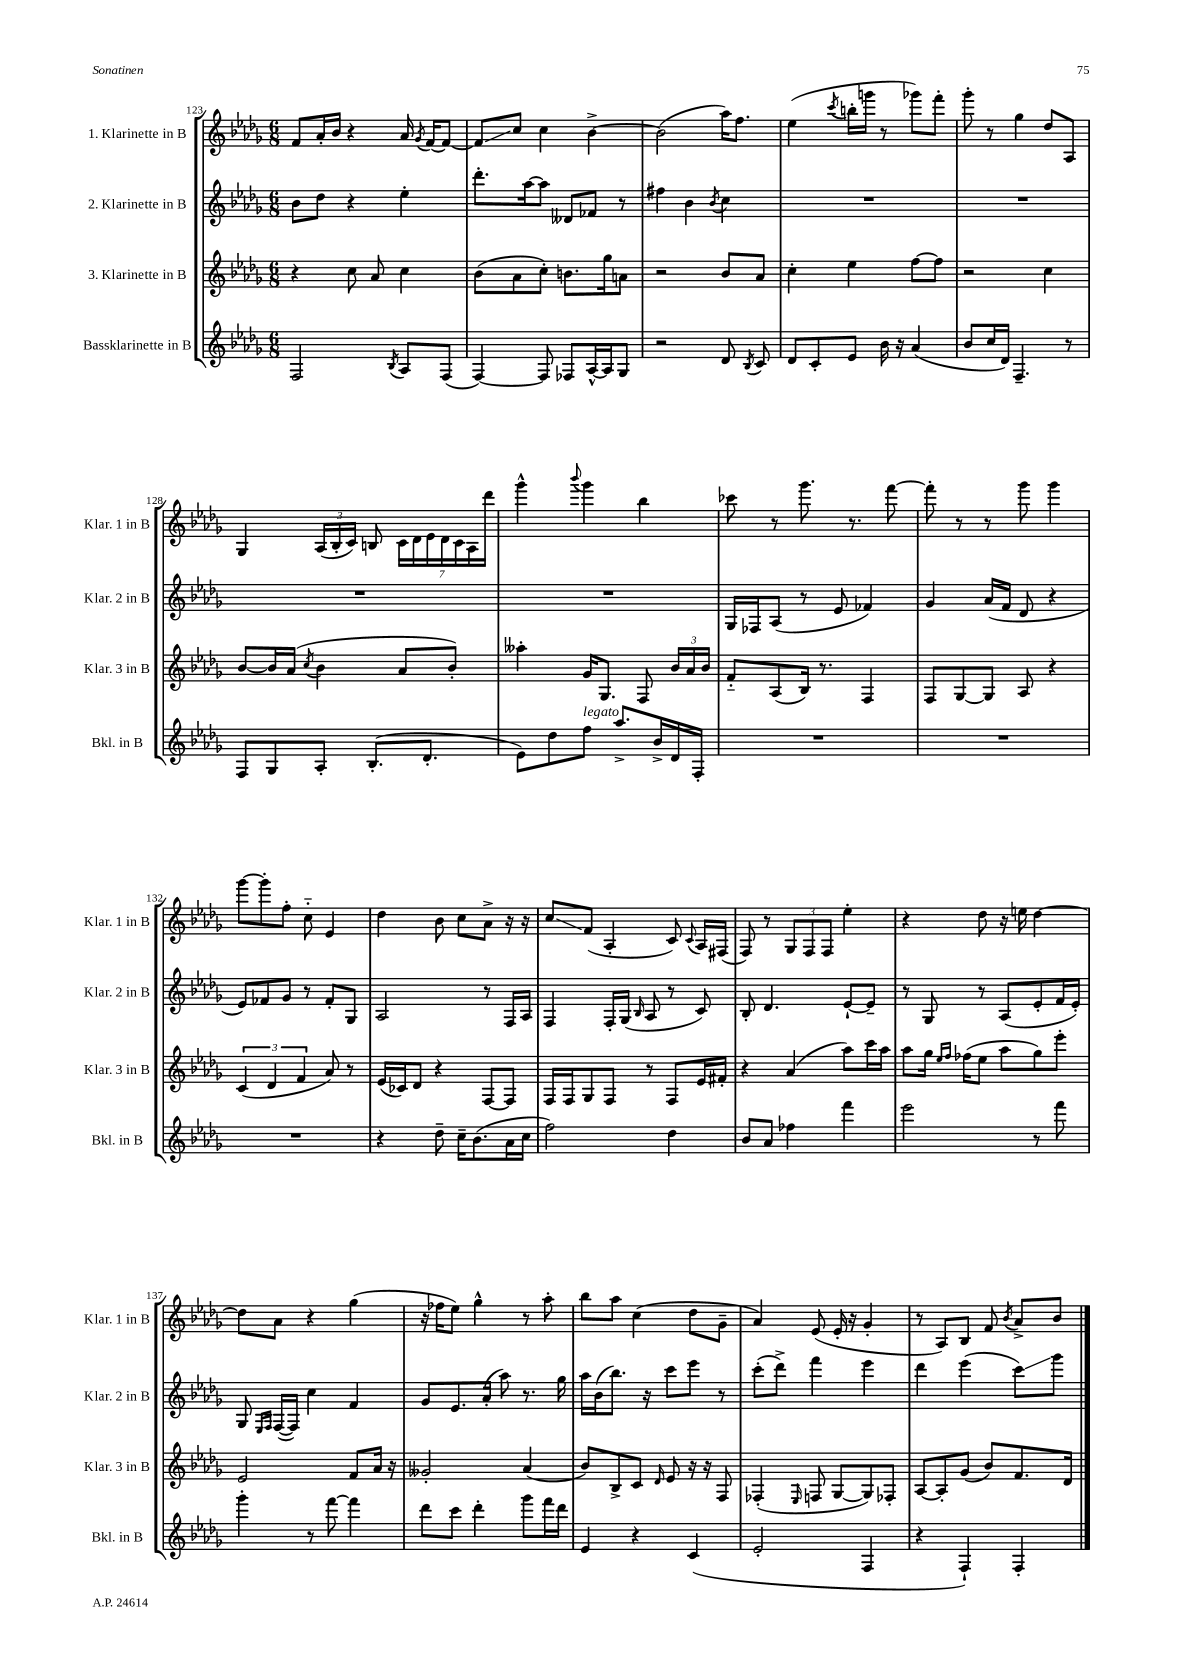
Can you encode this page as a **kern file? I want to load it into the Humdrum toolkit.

**kern	**kern	**kern	**kern
*staff4	*staff3	*staff2	*staff1
*clefG2	*clefG2	*clefG2	*clefG2
*k[b-e-a-d-g-]	*k[b-e-a-d-g-]	*k[b-e-a-d-g-]	*k[b-e-a-d-g-]
*M6/8	*M6/8	*M6/8	*M6/8
2F/	4r	8b-\L	8f/L
.	.	8dd-\J	16a-'/L
.	.	.	16b-/JJ
.	8cc\	4r	4r
.	8a-/	.	.
8qB-/	.	.	.
8A-/L	4cc\	4ee-'\	16a-/
.	.	.	8qg-/
.	.	.	[16f/LK
(8F/J	.	.	8f/_J
=	=	=	=
[4F/)	(8b-\L	8.ddd-'\L	8f/]L
.	8a-\	.	8cc/J
.	.	[16aa-\k	.
8F/]	8cc'\J)	8aa-\]J	4cc\
8F-/L	8.b\L	8d--/L	.
[16A-^^/L	.	8f-/J	[4b-^\
16A-/]J	16gg-\k	.	.
8G-/J	8a\J	8r	.
=	=	=	=
2r	2r	4ff#\	(2b-\]
.	.	4b-\	.
.	.	8qb-/	.
8d-/	8b-/L	4cc\	16aa-\LK)
.	.	.	8.ff\J
8qB-/	.	.	.
8c/	8a-/J	.	.
=	=	=	=
8d-/L	4cc'\	2.r	(4ee-\
8c'/	.	.	.
.	.	.	8qccc/
8e-/J	4ee-\	.	16bb'\LL
.	.	.	16ggg\JJ
16b-\	.	.	8r
16r	.	.	.
(4a-/	[8ff\L	.	8ggg-\L)
.	8ff\]J	.	8fff'\J
=	=	=	=
8b-/L	2r	2.r	8ggg-'\
16cc/L	.	.	8r
16d-/JJ)	.	.	.
4.F~/	.	.	4gg-\
.	4cc\	.	8dd-/L
8r	.	.	8A-/J
=	=	=	=
8F/L	[8b-/L	2.r	4G-/
8G-/	16b-/]L	.	.
.	(16a-/JJ	.	.
.	8qcc/	.	.
8A-'/J	4b-\	.	(24A-/LL
.	.	.	24B-'/
.	.	.	24c/JJ)
(8.B-'/L	.	.	8B/
.	8a-/L	.	28c\LL
.	.	.	28d-\
8.d-'/J	.	.	.
.	.	.	28e-\
.	.	.	28d-\
.	8b-'/J)	.	.
.	.	.	28c\
.	.	.	28A-\
.	.	.	28ddd-\JJ
=	=	=	=
8e-\L)	4aa--'\	2.r	4ggg-^^\
8dd-\	.	.	.
.	.	.	8qqbbb-/
8ff\J	16g-/LK	.	4ggg-\
.	8.G-/J	.	.
8.aa-^/L	.	.	.
.	8F/	.	4bb-\
16b-^/L	.	.	.
16d-/	24b-/LL	.	.
.	24a-/	.	.
16F'/JJ	.	.	.
.	24b-/JJ	.	.
=	=	=	=
2.r	8f'~/L	16G-/LL	8ccc-\
.	.	16F-/J	.
.	(8A-/	(8A-/J	8r
.	16B-/Jk)	8r	8.ggg-\
.	8.r	.	.
.	.	8e-/	.
.	.	.	8.r
.	4F/	4f-/)	.
.	.	.	[8fff\
=	=	=	=
2.r	8F/L	4g-/	8fff'\]
.	[8G-/	.	8r
.	8G-/]J	(16a-/LL	8r
.	.	16f/JJ	.
.	8A-/	8d-/	8ggg-\
.	4r	4r	4ggg-\
=	=	=	=
2.r	(6c/	8e-/L)	[8ggg-\L
.	.	8f-/	8ggg-'\]
.	6d-/	.	.
.	.	8g-/J	8ff'\J
.	6f/	.	.
.	.	8r	8cc'~\
.	8a-/)	8f-'/L	4e-/
.	8r	8G-/J	.
=	=	=	=
4r	(16e-/LL	2A-/	4dd-\
.	16c-/J)	.	.
.	8d-/J	.	.
8dd-~\	4r	.	8b-\
16cc~\LK	.	.	8cc\L
(8.b-\	.	.	.
.	[8F/L	8r	8a-^\J
16a-\L	8F/]J	16F/LL	16r
16cc\JJ	.	16A-/JJ	16r
=	=	=	=
2ff\)	16F/LL	4F/	8cc/L
.	16F/J	.	.
.	8G-/	.	(8f/J
.	8F/J	16F'/LL	4A-'/
.	.	(16G-/JJ	.
.	.	16qqB-/	.
.	8r	8A-/	.
4dd-\	8F/L	8r	8c/)
.	.	.	8qqc/
.	16e-/L	8c/)	16A-/LL
.	16f#'/JJ	.	(16F#/JJ
=	=	=	=
8b-/L	4r	8B-'/	8F/)
8a-/J	.	4.d-/	8r
4ff-\	(4a-/	.	12G-/L
.	.	.	12F/
.	.	.	12F/J
4fff\	8aa-\L)	[8e-`/L	4ee-'\
.	16ccc\L	8e-~/]J	.
.	16aa-\JJ	.	.
=	=	=	=
2eee-\	8aa-\L	8r	4r
.	16gg-\Jk	8G-/	.
.	16qqee-/LL	.	.
.	16qqff/JJ	.	.
.	(16ff-\LK	.	.
.	8ee-\J	8r	8dd-\
.	8aa-\L	(8A-/L	16r
.	.	.	16ee\
8r	8gg-\)	8e-'/	[4dd-\
8fff\	8eee-'\J	16f/L	.
.	.	16e-'/JJ)	.
=	=	=	=
4ggg-'\	2e-/	8G-/	8dd-\]L
.	.	16qqE-/LL	.
.	.	16qqF/JJ	.
.	.	([16F/LL	8a-\J
.	.	16F/]JJ)	.
8r	.	4cc\	4r
[8fff\	.	.	.
4fff\]	8f/L	4f/	(4gg-\
.	16a-/Jk	.	.
.	16r	.	.
=	=	=	=
8ddd-\L	2g--'/	8g-/L	16r
.	.	.	16ff-\LK
8ccc\J	.	8.e-/	8ee-\J)
4ddd-'\	.	.	4gg-^^\
.	.	(16a-'/Jk	.
.	.	8aa-\)	.
8ggg-\L	(4a-/	8.r	8r
16fff\L	.	.	8aa-'\
16ddd-\JJ	.	16gg-\	.
=	=	=	=
4e-/	8b-/L)	16aa-\LL	8bb-\L
.	.	(16b-\J	.
.	8B-^/	8.bb-\J)	8aa-\J
4r	8c/J	.	(4cc\
.	.	16r	.
.	16qqd-/	.	.
.	8e-/	8ccc\L	.
(4c/	16r	8eee-\J	8dd-\L
.	16r	.	.
.	8F/	8r	8g-~\J
=	=	=	=
2e-'/	(4F-'/	(8ccc'\L	4a-/)
.	.	8ddd-^\J)	.
.	16qqE-/	.	.
.	8F/	4fff\	(8e-/
.	[8G-/L	.	16e-'/
.	.	.	16r
4F/	8G-/])	4eee-\	4g-'/
.	8F-'/J	.	.
=	=	=	=
4r	[8A-/L	4ddd-\	8r
.	8A-'/]	.	8A-/L)
4F`/)	(8g-/J	(4eee-\	8B-/J
.	8b-/L)	.	8f/
.	.	.	8qb-/
4F'/	8.f/	8ccc\L)	8a-^/L
.	.	8ggg-\J	8b-/J
.	16d-/Jk	.	.
==	==	==	==
*-	*-	*-	*-
